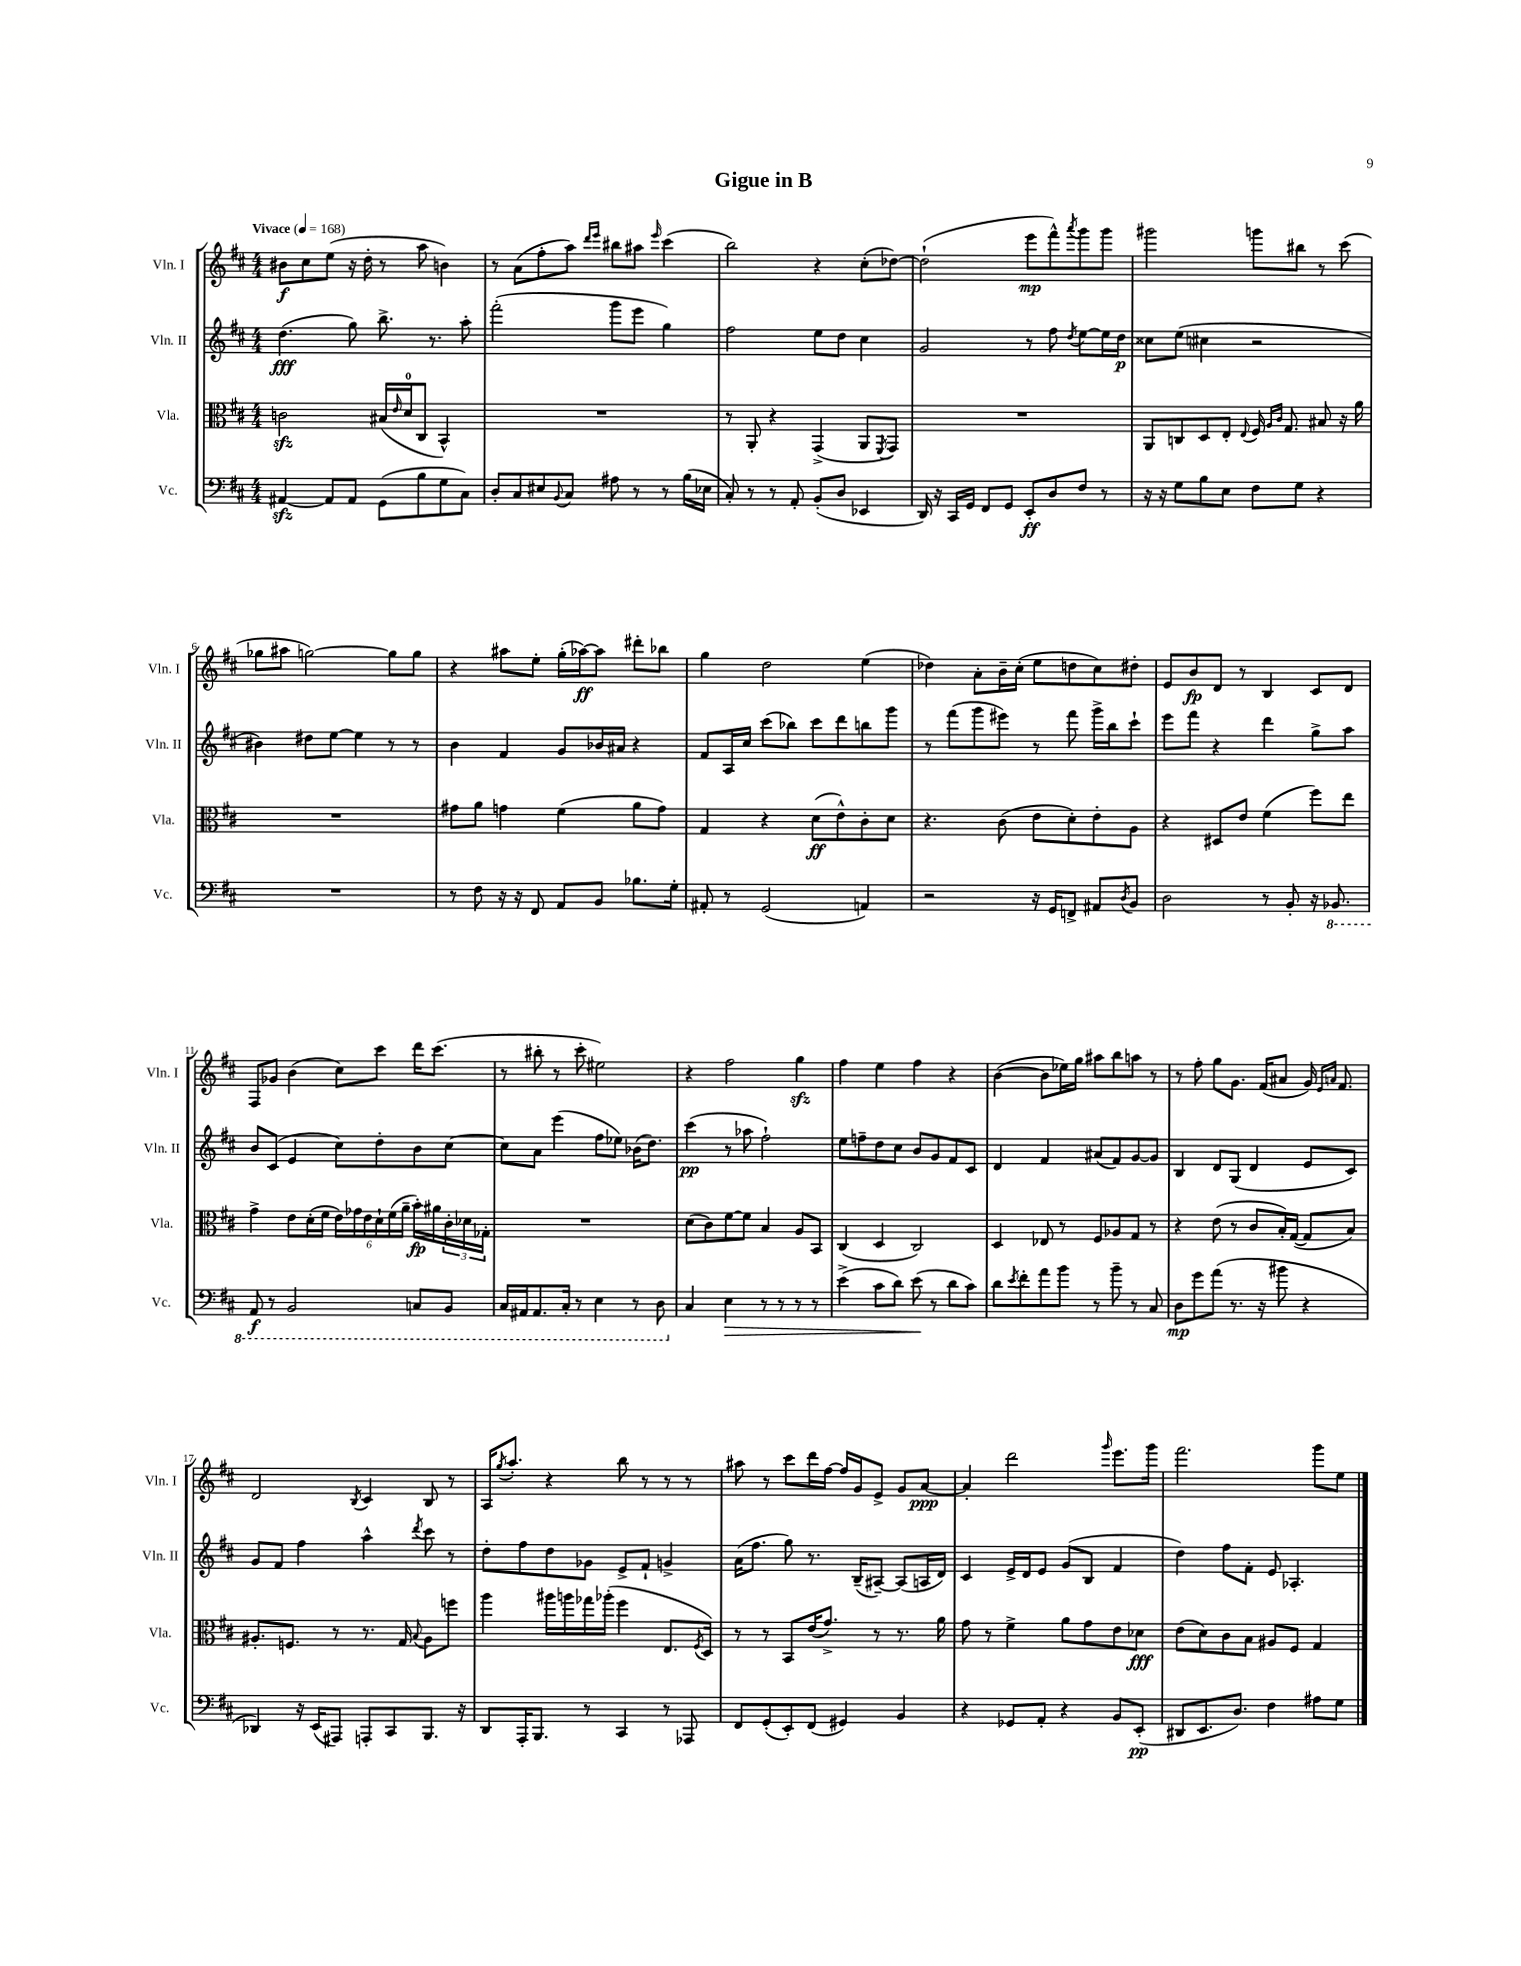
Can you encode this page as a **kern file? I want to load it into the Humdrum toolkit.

**kern	**kern	**kern	**kern
*staff4	*staff3	*staff2	*staff1
*clefF4	*clefC3	*clefG2	*clefG2
*k[f#c#]	*k[f#c#]	*k[f#c#]	*k[f#c#]
*M4/4	*M4/4	*M4/4	*M4/4
*MM168	*MM168	*MM168	*MM168
[4AA#	2c	(4.dd	8b#
.	.	.	8cc#
8AA#]	.	.	(8ee
8AA#	.	8gg)	16r
.	.	.	16dd'
(8GG	(16B#	8.bb^	8r
.	16qqe	.	.
.	16d	.	.
8B	8C#	.	8aa
.	.	8.r	.
8G	4BB^^)	.	4b)
8C#)	.	8aa'	.
=	=	=	=
8D'	1r	(2fff#'	8r
8C#	.	.	(8a
8E#	.	.	8ff#'
8qqBB	.	.	.
8C#	.	.	8aa)
.	.	.	16qqddd
.	.	.	16qqeee
8A#	.	8ggg	8bb#
8r	.	8eee	8aa#
.	.	.	16qqeee
8r	.	4gg)	(4ccc#
(16B	.	.	.
16E-	.	.	.
=	=	=	=
8C#')	8r	2ff#	2bb)
8r	8AA'	.	.
8r	4r	.	.
8AA'	.	.	.
(8BB'	(4GG^	8ee	4r
8D	.	8dd	.
4EE-	8AA	4cc#	(8cc#'
.	8qFF#	.	.
.	8GG)	.	[8dd-)
=	=	=	=
16DD)	1r	2g	(2dd-`]
16r	.	.	.
16CC#	.	.	.
16GG	.	.	.
8FF#	.	.	.
8GG	.	.	.
8EE'	.	8r	8eee
8D	.	8ff#	8fff#^^)
.	.	8qdd	8qaaa
8F#	.	[8ee	8ggg
8r	.	16ee]	8ggg
.	.	16dd	.
=	=	=	=
16r	8AA	8cc##	2ggg#
16r	.	.	.
8G	8C	(8ee	.
8B	8D	4cc#	.
8E	8E'	.	.
.	8qqE	.	.
8F#	16F#	2r	8ggg
.	16qqA	.	.
.	16qqc#	.	.
.	8.G	.	.
8G	.	.	8bb#
4r	8B#	.	8r
.	16r	.	(8ccc#
.	16a	.	.
=	=	=	=
1r	1r	4b#)	8gg-
.	.	.	8aa#
.	.	8dd#	[2gg)
.	.	[8ee	.
.	.	4ee]	.
.	.	8r	8gg]
.	.	8r	8gg
=	=	=	=
8r	8g#	4b	4r
8F#	8a	.	.
16r	4g	4f#	8aa#
16r	.	.	.
8FF#	.	.	8ee'
8AA	(4f#	8g	(16gg'
.	.	.	[16aa-)
8BB	.	16b-	8aa-]
.	.	16a#	.
8.B-	8a	4r	8ddd#'
.	8g)	.	8bb-
16G'	.	.	.
=	=	=	=
8AA#'	4G	8f#	4gg
8r	.	16A	.
.	.	16cc#	.
(2GG	4r	(8ccc#	2dd
.	.	8bb-)	.
.	(8d	8ccc#	.
.	8e^^)	8ddd	.
4AA)	8c#'	8bb	(4ee
.	8d	8ggg	.
=	=	=	=
2r	4.r	8r	4dd-)
.	.	(8fff#	.
.	.	8ggg	8a'
.	(8c#	8eee#)	16b~
.	.	.	(16cc#'
16r	8e	8r	8ee
16GG	.	.	.
8FF^	8d')	8fff#	8dd
8AA#	8e'	16ggg^	8cc#)
.	.	16bb	.
8qD	.	.	.
8BB	8A	8ccc#`	8dd#'
=	=	=	=
2D	4r	8eee	8e
.	.	8fff#	8b
.	8D#	4r	8d
.	8e	.	8r
8r	(4f#	4ddd	4B
8BB'	.	.	.
16r	8ff#)	8gg^	8c#
8.BBB-	.	.	.
.	8ee	8aa	8d
=	=	=	=
8AAA	4g^	8b	8F#
8r	.	(8c#	8g-
2BBB	8e	4e	(4b
.	(16d'	.	.
.	16f#	.	.
.	24e)	8cc#)	8cc#)
.	24g-	.	.
.	24e	.	.
.	24d`	8dd'	8ccc#
.	(24f#	.	.
.	24a~	.	.
8CC	16b')	8b	16ddd
.	16a#	.	(8.ccc#
8BBB	24c#'	[8cc#	.
.	24d-	.	.
.	24G-'	.	.
=	=	=	=
16CC#	1r	8cc#]	8r
16AAA#	.	.	.
8.AAA#	.	8a	8bb#'
.	.	(4eee	8r
16CC#'	.	.	.
8r	.	.	8ccc#'
4EE	.	8ff#	2ee#)
.	.	8ee-)	.
8r	.	(16b-	.
.	.	8.dd)	.
8DD	.	.	.
=	=	=	=
4C#	(8d	(4ccc#	4r
.	8c#)	.	.
4E	[8f#	8r	2ff#
.	8f#]	8aa-	.
8r	4B	2ff#`)	.
8r	.	.	.
8r	8A	.	4gg
8r	8BB	.	.
=	=	=	=
(4e^	(4C#	8ee	4ff#
.	.	8ff~	.
8c#	4D	8dd	4ee
8d)	.	8cc#	.
(8e	2C#)	8b	4ff#
8r	.	8g	.
8d	.	8f#	4r
8c#)	.	8c#	.
=	=	=	=
8d	4D	4d	([4b
8qe	.	.	.
8f#'	.	.	.
8a	8E-	4f#	8b]
8b	8r	.	16ee-)
.	.	.	16gg
8r	8F#	(8a#	8aa#
8b~	8A-	8f#)	8bb
8r	8G	[8g	8aa
8C#	8r	8g]	8r
=	=	=	=
8D	4r	4B	8r
8g	.	.	8ff#'
(8a	(8e	8d	8gg
8.r	8r	(8G	8.g
.	8c#	4d	.
16r	.	.	(16f#
8b#	16B')	.	8a#
.	([16G	.	.
4r	8G]	8e	16g)
.	.	.	16qqe
.	.	.	16qqa
.	.	.	8.f#
.	8B)	8c#)	.
=	=	=	=
4DD-)	8.A#'	8g	2d
.	.	8f#	.
.	8.F	.	.
16r	.	4ff#	.
(16EE	.	.	.
8AAA#)	8r	.	.
.	.	.	8qB
8AAA'	8.r	4aa^^	4c#
8CC#	.	.	.
.	16G	.	.
.	8qqB	8qddd	.
8.BBB	8A#	8ccc#	8B
.	8ff	8r	8r
16r	.	.	.
=	=	=	=
8DD	4aa	8dd'	16A
.	.	.	8qgg
.	.	.	8.aa'
16AAA'	.	8ff#	.
8.BBB	.	.	.
.	16aa#	8dd	4r
.	16aa	.	.
8r	16gg-	8g-	.
.	(16aa-'	.	.
4CC#	4ff#	8e^	8bb
.	.	8f#`	8r
8r	8.E	4g^	8r
8AAA-	.	.	8r
.	8qF#	.	.
.	16D)	.	.
=	=	=	=
8FF#	8r	(16a	8aa#
.	.	8.ff#	.
(8GG'	8r	.	8r
8EE')	8BB	8gg)	8ccc#
(8FF#	(16e	8.r	16ddd
.	8.g^)	.	[16ff#
4GG#)	.	.	16ff#]
.	.	(16B~	16g
.	8r	[8A#~)	8e^
4BB	8.r	(8A#]	8g
.	.	16A	[8a
.	16a	16d)	.
=	=	=	=
4r	8g	4c#	4a']
.	8r	.	.
8GG-	4f#^	16e^	2ddd
.	.	16d	.
8AA'	.	8e	.
4r	8a	(8g	.
.	8g	8B	.
.	.	.	16qqggg
8BB	8e	4f#	8.eee
(8EE'	8d-	.	.
.	.	.	16ggg
=	=	=	=
8DD#	(8e	4dd)	2.fff#
8.EE	8d)	.	.
.	8c#	8ff#	.
8.D)	.	.	.
.	8B	8f#'	.
4F#	8A#	8e	.
.	8F#	4.A-'	.
8A#	4G	.	8ggg
8G	.	.	8ee
==	==	==	==
*-	*-	*-	*-
